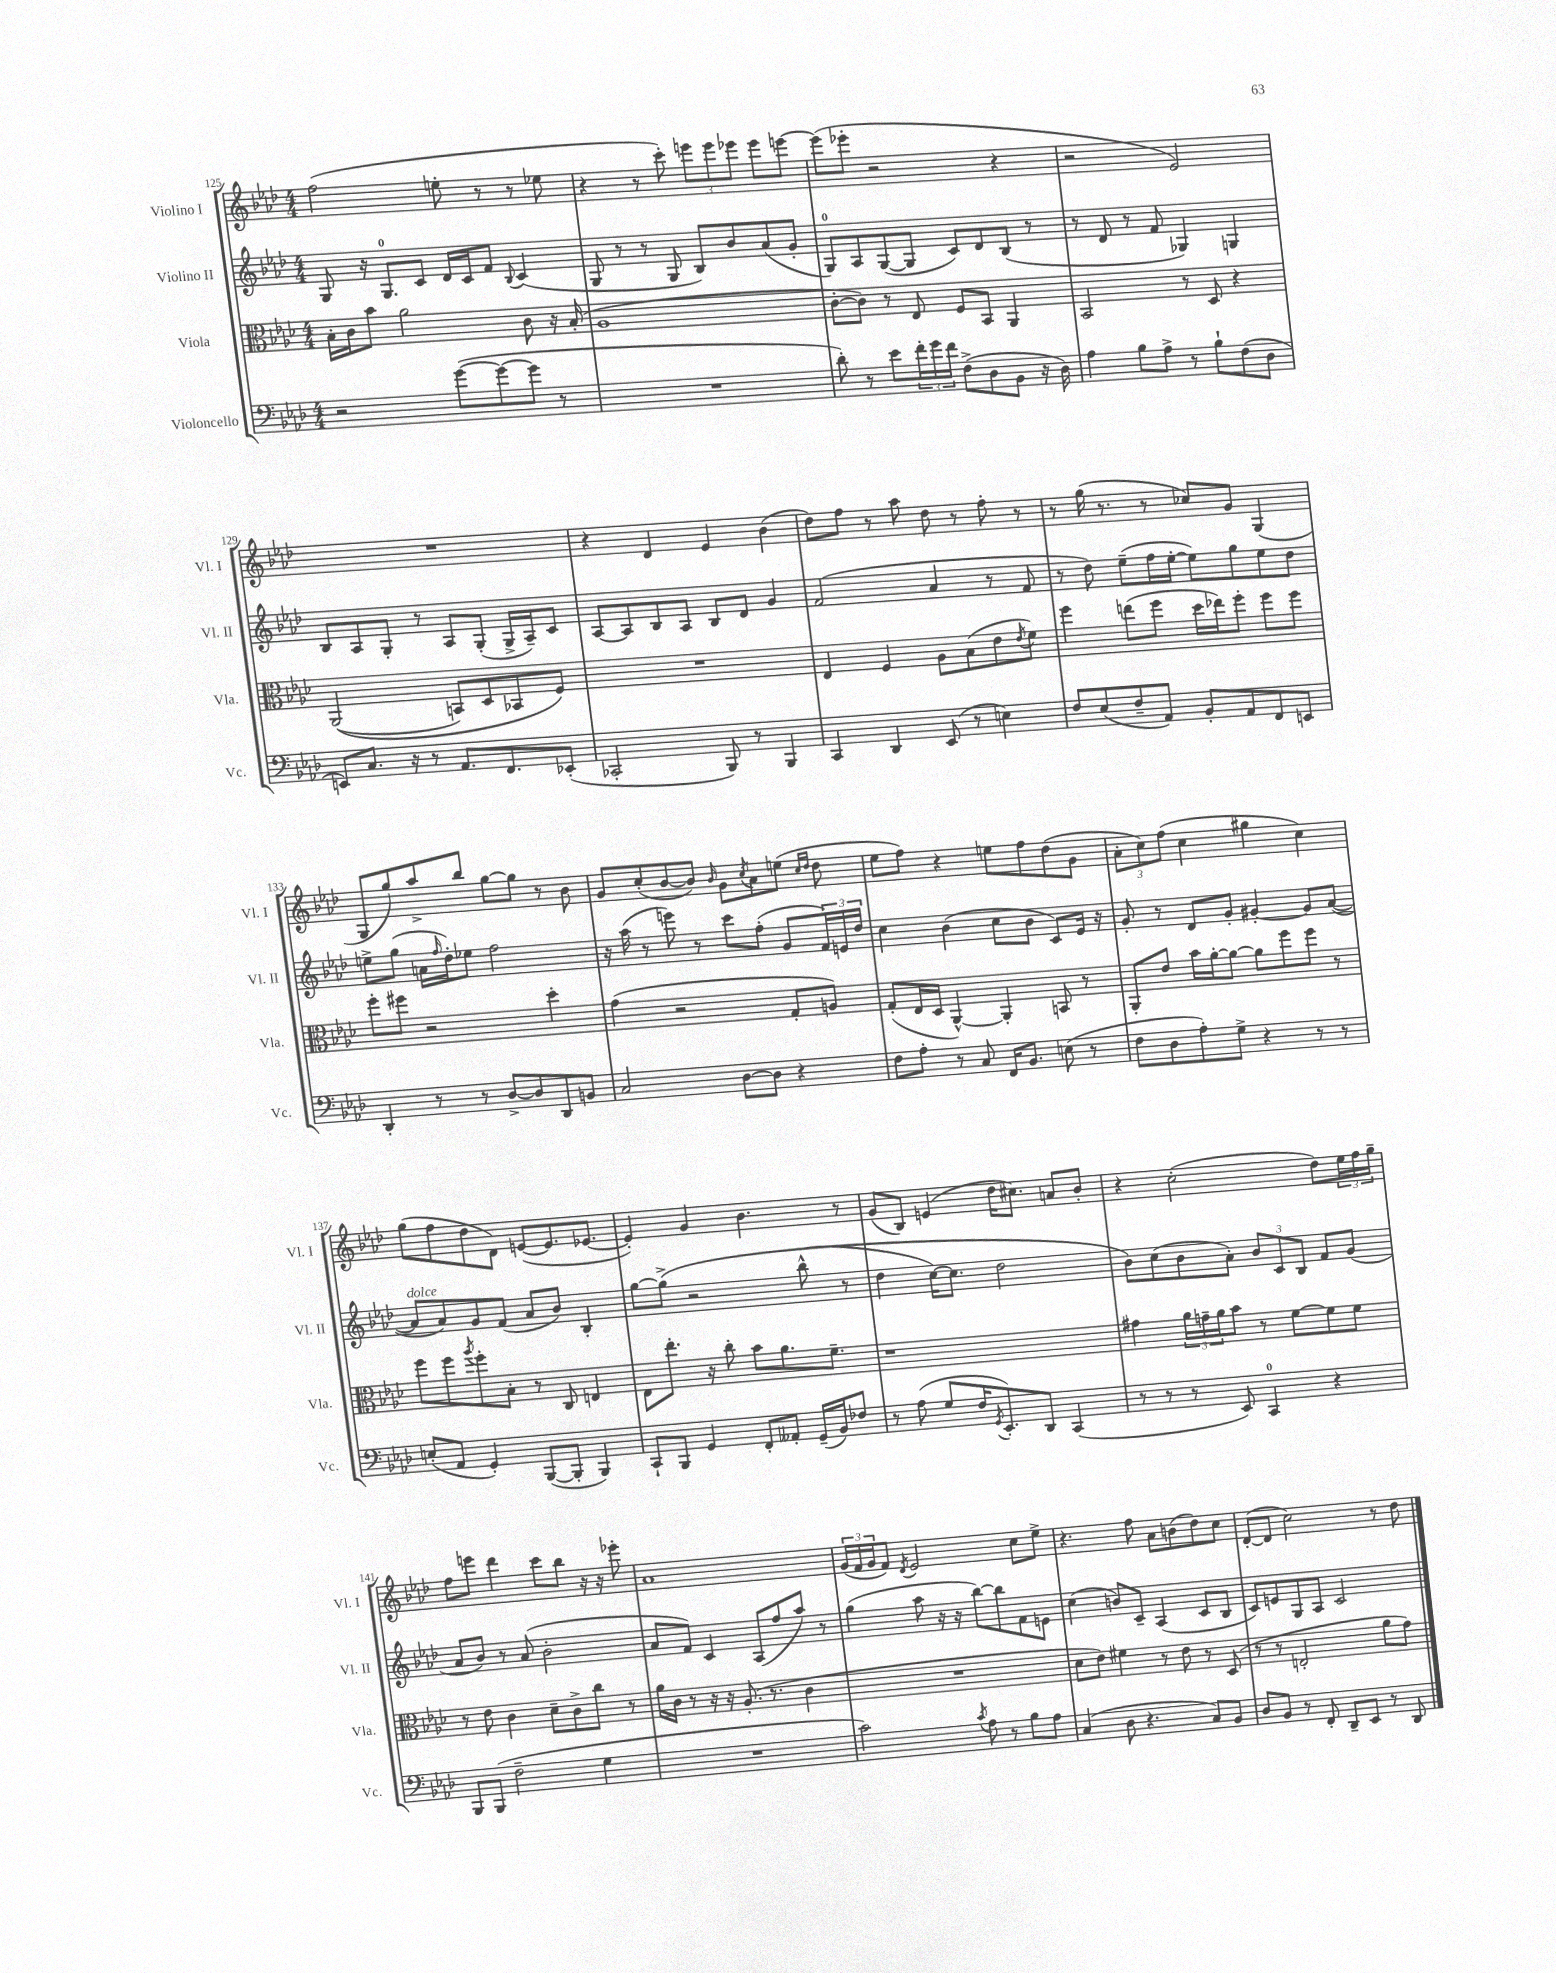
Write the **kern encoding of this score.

**kern	**kern	**kern	**kern
*staff4	*staff3	*staff2	*staff1
*clefF4	*clefC3	*clefG2	*clefG2
*k[b-e-a-d-]	*k[b-e-a-d-]	*k[b-e-a-d-]	*k[b-e-a-d-]
*M4/4	*M4/4	*M4/4	*M4/4
2r	16B-'\LL	8G/	(2ff\
.	16c\J	.	.
.	8b-\J	16r	.
.	.	8.G/L	.
.	2a-\	.	.
.	.	8c/J	.
([8g\L	.	16d-/LL	8ee'\
.	.	16c/J	.
8g\_	.	8f/J	8r
.	.	8qqB-/	.
8g\]J	8c\	(4c/	8r
8r	16r	.	8ee-\
.	(16B-'/	.	.
=	=	=	=
1r	1A-	8G/	4r
.	.	8r	.
.	.	8r	8r
.	.	8G/	8ccc'\)
.	.	8B-/L)	12eee\L
.	.	.	12eee\
.	.	8b-/	.
.	.	.	12eee-\J
.	.	(8a-/	8eee-\L
.	.	8g'/J	[8eee\J
=	=	=	=
8d-'\)	[8c'\L	8G/L)	(8eee\]L
8r	8c\]J)	8A-/	8eee-'\J
8e-\L	8r	([8G/	2r
24f'\L	8E-/	8G/]J	.
24g\	.	.	.
24f\JJ	.	.	.
(8F^\L	8F/L	8c/L)	.
8D-\	8BB-/J	8d-/	.
8BB-\J	4AA-/	(8B-/J	4r
16r	.	8r	.
16D-\)	.	.	.
=	=	=	=
4A-\	2BB-/	8r	2r
.	.	8d-/	.
8B-\L	.	8r	.
8A-^\J	.	8f/	.
8r	8r	4G-/)	2e-/)
8B-`\L	8D-/	.	.
(8F\	4r	4G/	.
8D-\J	.	.	.
=	=	=	=
8EE/L)	&((2AA-/	8B-/L	1r
8.C/J	.	8A-/	.
.	.	8G'/J	.
16r	.	.	.
8r	.	8r	.
8.AA-/L	8BB/L)	8A-/L	.
.	8D-/	(8G'/J	.
8.FF/	.	.	.
.	8BB-/	16G^/LL	.
.	.	16A-~/J)	.
(8EE-'/J	8F/J&)	8c/J	.
=	=	=	=
2CC-'/	1r	[8A-/L	4r
.	.	8A-/]	.
.	.	8B-/	4d-/
.	.	8A-/J	.
8BBB-/)	.	8B-/L	4e-/
8r	.	8d-/J	.
4BBB-/	.	4g/	(4b-\
=	=	=	=
4CC/	4E-/	(2f/	8dd-\L)
.	.	.	8ff\J
4DD-/	4F/	.	8r
.	.	.	8aa-\
(8EE-/	8A-\L	4a-/	8dd-\
8r	(8B-\	.	8r
4E\)	8e-\	8r	8ff'\
.	8qe-/	.	.
.	8f\J)	8f/	8r
=	=	=	=
8F/L	4ff\	8r	8r
(8E-/	.	8dd-\)	(16gg\
.	.	.	8.r
8F~/	(8ee\L	(8ee-~\L	.
8AA-/J)	8ff\J	16ff\L	8r
.	.	[16ee-'\JJ	.
8BB-'/L	16dd-\LL	8ee-\]L)	8cc-/L)
.	16ee-\J)	.	.
8AA-/	8ff'\J	8gg\	8g/J
8FF/	8ff\L	8ee-\	(4G/
8EE/J	8ff\J	8dd-\J	.
=	=	=	=
4DD-'/	8ff'\L	8ee^\L	8G/L
.	8ff#\J	(8gg\J	8gg/)
8r	2r	16a\LL	8aa-^/
.	.	16qqff/	.
.	.	16dd-'\J)	.
8r	.	8ee-\J	8bb-/J
[8D-^/L	.	2ff\	[8gg\L
8D-/]	.	.	8gg\]J
8DD-/	4dd-'\	.	8r
8BB/J	.	.	8b-\
=	=	=	=
2C/	(4g\	16r	8g/L
.	.	(16aa-\	.
.	.	8r	(8cc'/
.	2r	8eee\)	[8b-/
.	.	8r	8b-/]J)
.	.	.	16qqb-/
[8D-\L	.	8ccc\L	8g\L
.	.	.	8qcc/
8D-\]J	.	(8ff'\J	8a-\
4r	8G'/L	8g/L	(8ee\J
.	.	.	16qqcc/LL
.	.	.	16qqdd-/JJ
.	8A/J)	24f/L)	8dd-\
.	.	24e/	.
.	.	24dd-/JJ	.
=	=	=	=
8F\L	(8G'/L	4cc\	8ee-\L
8A-'\J	16E-/L	.	8ff\J)
.	16D-/JJ	.	.
8r	[4AA-^^/)	(4b-\	4r
8C/	.	.	.
16FF/LK	4AA-'/]	8cc\L	8ee\L
8.BB-/J	.	.	.
.	.	8b-\J	8ff\
(8E\	8BB/	8c/L)	(8dd-\
8r	8r	16e-/Jk	8g\J
.	.	16r	.
=	=	=	=
8F\L	8AA-'/L	8g'/	12a-'\L
.	.	.	12cc\)
8D-\	8e-/J	8r	.
.	.	.	(12ff\J
8A-'\)	16b-\LL	8d-/L	4cc\
.	[16a-'\J	.	.
8G^\J	8a-\_J	8g'/J	.
4r	8a-\]L	[4g#'/	4gg#\
.	8ff\	.	.
8r	8ff\J	8g#/]L	4cc\)
8r	8r	([8a-/J	.
=	=	=	=
(8E'/L	8ff\L	8a-/]L	(8gg\L
8AA-/J	8ff\	8a-/)	8ff\
.	8qaa-/	.	.
4GG'/)	8ff'\	8g/	8dd-\
.	8B-'\J	(8f/J	8d-\J)
([8BBB-/L	8r	8a-/L	([8e/L
8BBB-'/]J	8C/	8b-/J)	8.e/]
4BBB-/)	4E/	4B-'/	.
.	.	.	[8.e-/J
=	=	=	=
8CC`/L	8E-\L	[8gg\L	4e-'/])
8BBB-/J	8.ee-'\J	&(8gg^\]J	.
4GG/	.	2r	4g/
.	16r	.	.
.	8cc'\	.	.
8FF'/L	8b-\L	.	4.b-\
8AA--'/J	8.a-\	.	.
(16GG~/LL	.	(8bb-^^\	.
16BB-/J)	8.f~\J	.	.
8F-/J	.	8r	8r
=	=	=	=
8r	1r	4dd-\	(8g/L
(8A-\	.	.	8B-/J)
8G/L	.	[16cc\LK)	(4e/
.	.	8.cc\]J	.
16F/K	.	.	.
8qGG/	.	.	.
8.EE-'/)	.	.	.
.	.	2dd-\	16dd-\LK
.	.	.	8.cc#\J)
8DD-/J	.	.	.
(4CC/	.	.	8a/L
.	.	.	8b-'/J
=	=	=	=
8r	4g#\	8b-\L&)	4r
8r	.	(8cc\	.
8r	24a-\LL	8b-\	(2cc'\
.	24g~\	.	.
.	24a-\J	.	.
8EE-/)	8b-\J	8a-'\J)	.
4CC/	8r	12b-/L	.
.	.	12c/	.
.	[8f\L	.	.
.	.	12B-/J	.
4r	8f\]	8f/L	8dd-\L)
.	8f\J	(8g/J	24ee-\L
.	.	.	24ff\
.	.	.	24gg~\JJ
=	=	=	=
8BBB-/L	8r	8a-/L	8ff\L
(8BBB-/J	8e-\	8b-/J)	8eee\J
2F~\	4c\	8r	4ddd-\
.	.	(8a-/	.
.	8d-~\L	2b-'\	8ccc\L
.	8c^\	.	8bb-\J
4G\	8cc\J	.	16r
.	.	.	16r
.	8r	.	8eee-'\
=	=	=	=
1r	16a-\LL	8a-/L	1a-
.	16c\JJ	.	.
.	8r	8f/J)	.
.	16r	4c/	.
.	16r	.	.
.	(8.A-'/	.	.
.	.	(8A-/L	.
.	8.r	.	.
.	.	8ff/	.
.	4c\	8aa-/J)	.
.	.	8r	.
=	=	=	=
2c\)	1r	(4gg\	(24g/LL
.	.	.	24f/
.	.	.	24g/J
.	.	.	8f/J)
.	.	.	8qd-/
.	.	8aa-\	2e-/
.	.	16r	.
.	.	16r	.
8qc/	.	.	.
8A-\	.	[8bb-\L)	.
8r	.	8bb-\]	.
8B-\L	.	8f\	8cc\L
8A-\J	.	8e\J	8ee-^\J
=	=	=	=
(4C/	8d-\L	(4cc\	4.r
.	8e-\J)	.	.
8D-\	4f#\	8b/L)	.
4.r	.	8c~/J	8ff\
.	8r	(4A-/	8a-\L
.	8e-\	.	(8b\
8C/L)	8r	8c/L	8dd-\)
8BB-/J	(8D-/	8B-/J	8cc\J
=	=	=	=
8D-/L	8r	8c/L)	([8d-'/L
8BB-/J	8r	8e/	8d-/]J
8r	2E'/	8G/	2cc\)
8FF'/	.	8A-/J	.
8DD-~/L	.	2c/	.
8EE-/J	.	.	.
8r	8a-\L	.	8r
8DD-/	8g\J)	.	8dd-\
==	==	==	==
*-	*-	*-	*-
